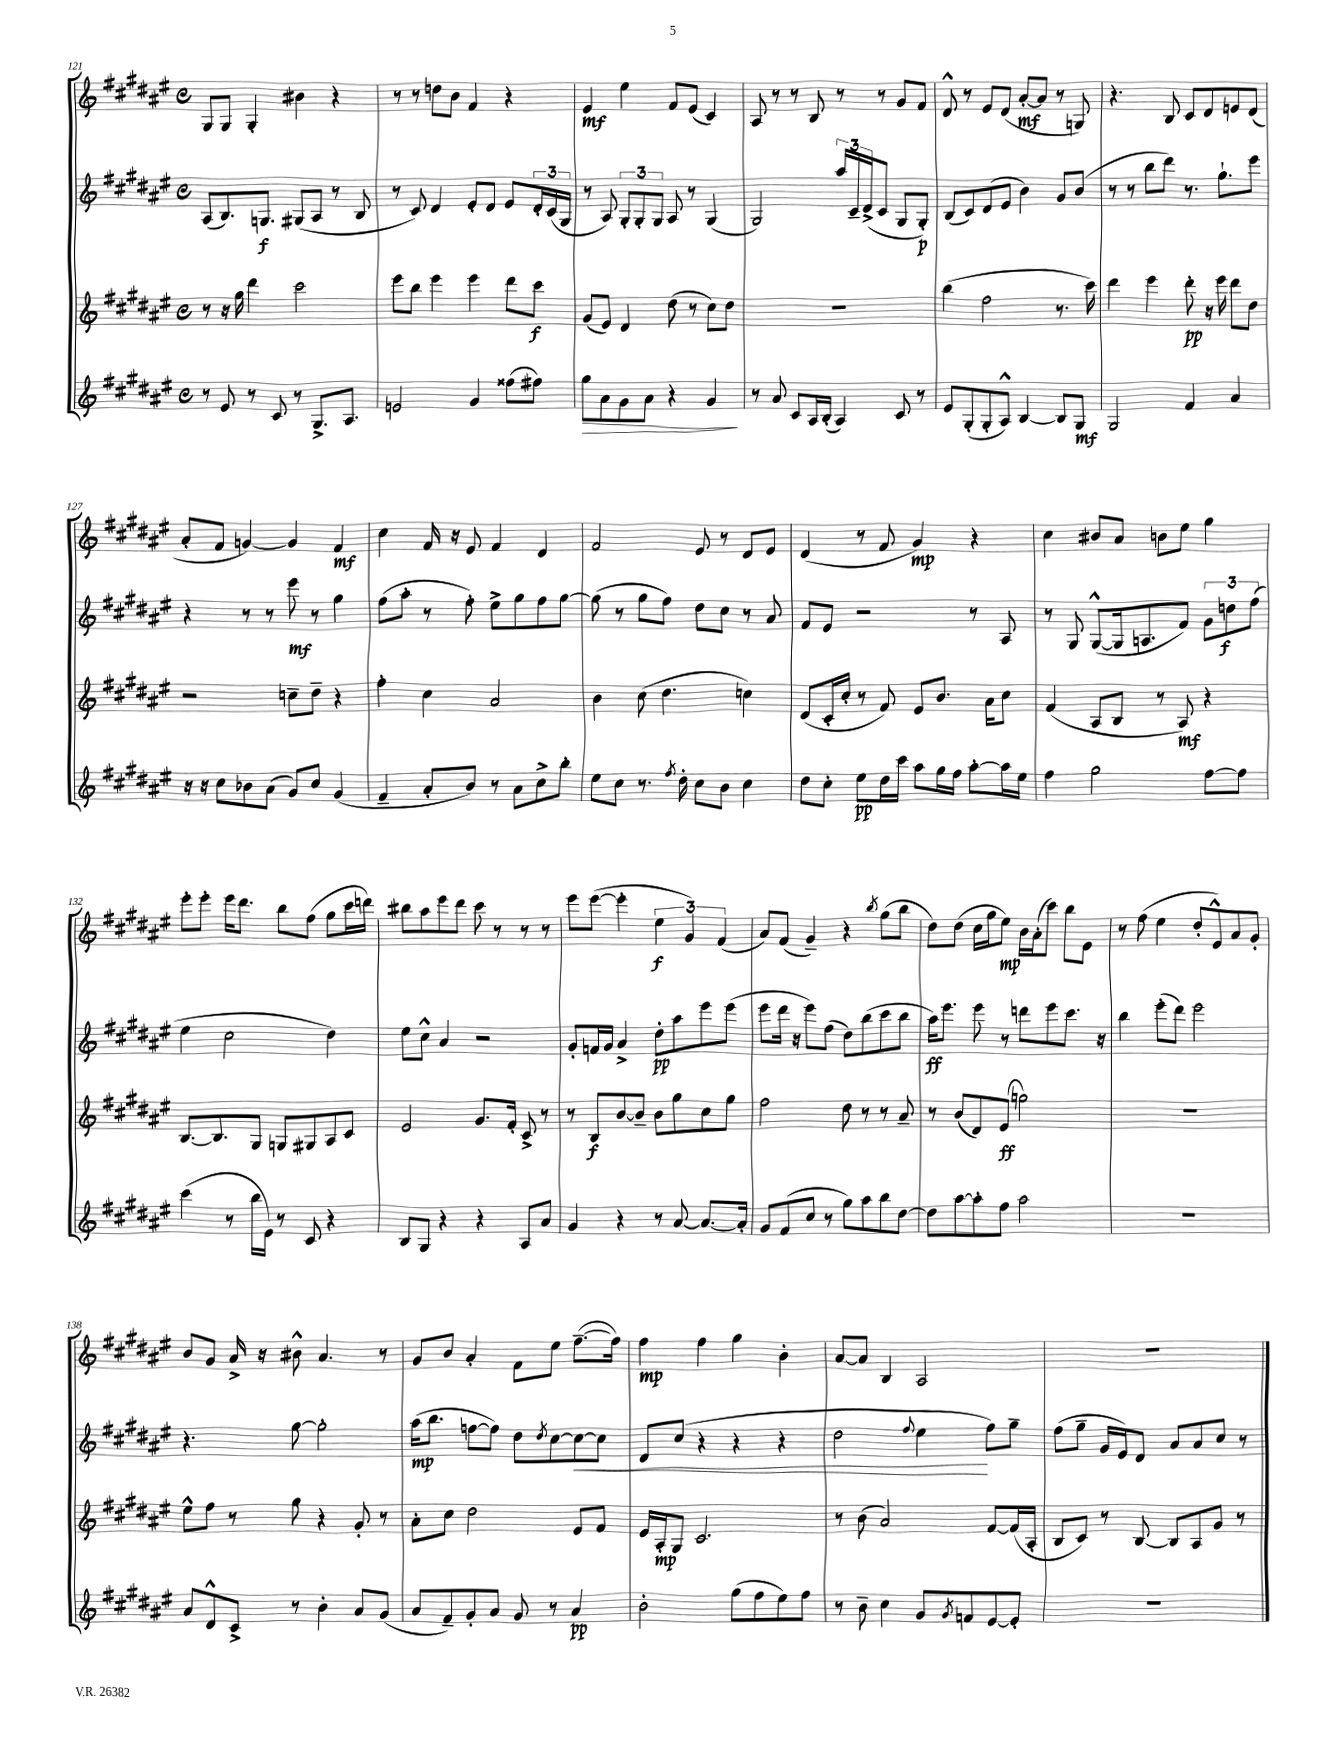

**kern	**kern	**kern	**kern
*staff4	*staff3	*staff2	*staff1
*clefG2	*clefG2	*clefG2	*clefG2
*k[f#c#g#d#a#e#]	*k[f#c#g#d#a#e#]	*k[f#c#g#d#a#e#]	*k[f#c#g#d#a#e#]
*M4/4	*M4/4	*M4/4	*M4/4
*met(c)	*met(c)	*met(c)	*met(c)
8r	8r	(8A#	8G#
8e#	16r	8.B)	8G#
.	16gg#	.	.
8r	4ddd#	.	4G#'
.	.	8.G	.
8c#	.	.	.
8r	2ccc#	(8G#	4b#
8.G#^	.	8A#	.
.	.	8r	4r
8.A#	.	.	.
.	.	8B	.
=	=	=	=
2e	8eee#	8r	8r
.	8bb	8c#)	8r
.	4eee#	4d#	8dd
.	.	.	8b
4g#	4eee#	8e#'	4f#
.	.	8d#	.
(8ff##	8ddd#	8e#	4r
8ff#)	8ccc#	24d#'	.
.	.	(24c#	.
.	.	24G#	.
=	=	=	=
8gg#	(8g#	8r	4e#
8a#	8e#)	8A#)	.
8g#	4d#	12G#'	4ee#
.	.	12G#'	.
8a#	.	.	.
.	.	12G#	.
4r	(8dd#	8A#	8f#
.	8r	8r	(8e#
4g#	8cc#)	(4G#	4c#)
.	8dd#	.	.
=	=	=	=
8r	1r	2G#)	8A#
8a#	.	.	8r
8c#	.	.	8r
16A#	.	.	8B
(16B'	.	.	.
4A#)	.	24aa#	8r
.	.	24c#~	.
.	.	(24d#^	.
.	.	8c#	8r
8c#	.	8G#	8g#
8r	.	8G#')	8f#
=	=	=	=
8e#	(4bb	(8B	8d#^^
(8G#'	.	8c#)	8r
8G#'	2ff#	(8d#	8e#
8A#^^)	.	8e#	(8d#
[4B	.	4b)	[8a#'
.	.	.	8a#]
8B]	8.r	8g#	8r
8G#	.	(8b	8G)
.	16ccc#)	.	.
=	=	=	=
2G#	4ddd#	8r	4.r
.	.	8r	.
.	4eee#	8bb	.
.	.	8ddd#)	8B
4f#	8ddd#'	8.r	8c#
.	16r	.	8d#
.	16eee#	8.gg#`	.
4a#	8ddd#	.	8e
.	8dd#	8eee#	(8d#
=	=	=	=
16r	2r	4r	8a#'
16r	.	.	.
8cc#	.	.	8f#
8b-	.	8r	[4g)
(8a#	.	8r	.
8g#)	8cc~	8eee#	4g]
8cc#	8dd#~	8r	.
(4g#	4r	4gg#	4f#
=	=	=	=
4f#~	4ff#'	(8ff#	4cc#
.	.	8aa#'	.
8a#'	4cc#	8r	16f#
.	.	.	16r
8b)	.	8ff#')	8e#
8r	2a#	8ee#^	4f#
8a#	.	8gg#	.
8cc#^	.	8ff#	4d#
8bb'	.	[8gg#	.
=	=	=	=
8ee#	4b	(8gg#]	2f#
8cc#	.	8r	.
8.r	(8cc#	8gg#	.
.	4.dd#	8ff#)	.
8qff#	.	.	.
16dd#'	.	.	.
8cc#	.	8dd#	8e#
8b	.	8cc#	8r
4cc#	4cc)	8r	8d#
.	.	8a#	8e#
=	=	=	=
8dd#	(8d#	8f#	(4d#
8cc#'	16c#'	8e#	.
.	16cc#'	.	.
8ee#	8r	2r	8r
16dd#	8f#)	.	8f#
16ccc#	.	.	.
8aa#	8e#	.	4g#)
16gg#	8.b	.	.
16ff#	.	.	.
[8aa#'	.	8r	4r
.	16a#	.	.
16aa#]	8cc#	8A#	.
16ee#	.	.	.
=	=	=	=
4ff#	(4f#	8r	4cc#
.	.	8G#	.
2gg#	8A#	([8G#^^	8b#
.	8B	16G#]	8a#
.	.	8.A	.
.	8r	.	8b
.	8A#)	8f#)	8ee#
[8ff#	4r	12g#	4gg#
.	.	12dd	.
8ff#]	.	.	.
.	.	(12ff#	.
=	=	=	=
(4ccc#	[8.B	4ee#	8eee#'
.	.	.	8eee#'
.	8.B]	.	.
8r	.	2cc#	16eee#
.	.	.	8.ddd#
16bb	8G#	.	.
16e#)	.	.	.
8r	8G	.	8bb
8c#	8G#	.	(8ff#
4r	8A#	4dd#)	8gg#
.	8c#	.	16ccc#
.	.	.	16ddd)
=	=	=	=
8B	2e#	8ee#	8bb#
8G#	.	8cc#^^	8aa#
4r	.	4a#	8eee#
.	.	.	8ddd#
4r	8.g#	2r	8ccc#
.	.	.	8r
.	16f#'	.	.
8A#	8c#^	.	8r
8a#	8r	.	8r
=	=	=	=
4g#	8r	8g#'	8eee#
.	8B	16f	([8eee#
.	.	16g#	.
4r	[8b	4a#^	4eee#']
.	8b~]	.	.
8r	8b	8dd#'	6ee#
[8a#	8gg#	8aa#	.
.	.	.	6g#)
8.a#_	8cc#	8eee#	.
.	.	.	(6f#
.	8gg#	(8eee#	.
16a#']	.	.	.
=	=	=	=
8g#	2ff#	8eee#	8a#)
(8f#	.	16ddd#	(8f#
.	.	16r	.
8cc#	.	8eee#)	4g#~)
8r	.	(8ff#	.
8gg#)	8dd#	8dd#)	4r
8aa#	8r	(8bb	.
.	.	.	8qbb
8bb	8r	8ccc#	(8gg#
[8dd#	8a#~	8bb	8bb
=	=	=	=
8dd#]	8r	16aa#)	8dd#)
.	.	8.eee#	.
[8aa#	(8b	.	(8dd#
8aa#']	8d#)	8eee#	16cc#
.	.	.	16gg#
8ff#	(8e#	8r	8ee#)
2aa#	2gg)	8ddd	16b
.	.	.	(16a#'
.	.	8eee#	8ccc#)
.	.	8.ccc#	8bb
.	.	.	8e#
.	.	16r	.
=	=	=	=
1r	1r	4bb	8r
.	.	.	(8ff#
.	.	(8eee#'	4ee#
.	.	8ddd#)	.
.	.	2eee#	8dd#'
.	.	.	8e#^^)
.	.	.	8a#
.	.	.	8g#'
=	=	=	=
8a#	8ee#^^	4.r	8b
8d#^^	8ff#	.	8g#
8c#^	8r	.	16a#^
.	.	.	16r
8r	8gg#	[8gg#	8b#^^
4b'	4r	2gg#']	4.a#
8a#	8g#'	.	.
(8g#	8r	.	8r
=	=	=	=
8a#	8a#'	(16aa#	8g#
.	.	8.bb	.
8f#~)	8cc#	.	8b
8g#'	2dd#	[8ff	4a#'
8a#	.	8ff])	.
8g#	.	8dd#	8f#
.	.	8qdd#	.
8r	.	[8cc#	8ee#
4a#	8e#	8cc#_	([8.ff#~
.	8f#	8cc#]	.
.	.	.	16ff#])
=	=	=	=
2b'	16e#	8d#	4ff#
.	16A#'	.	.
.	8G#	(8cc#	.
.	2.c#	4r	4ff#
(8gg#	.	4r	4gg#
8ff#	.	.	.
8ee#)	.	4r	4b'
8ff#	.	.	.
=	=	=	=
8r	8r	2dd#	[8a#
8b~	(8b	.	8a#]
4cc#	2a#)	.	4B
.	.	8qqff#	.
8g#	.	4ee#	2A#
8qg#	.	.	.
8f	.	.	.
[8e#	[8f#	8ff#)	.
8e#']	(16f#]	8gg#~	.
.	16A#'	.	.
=	=	=	=
1r	8B	(8ff#	1r
.	8c#)	8gg#~	.
.	8r	16g#	.
.	.	16e#)	.
.	[8B	8d#	.
.	8B]	8a#	.
.	8A#	8a#	.
.	8g#	8cc#	.
.	8r	8r	.
==	==	==	==
*-	*-	*-	*-
